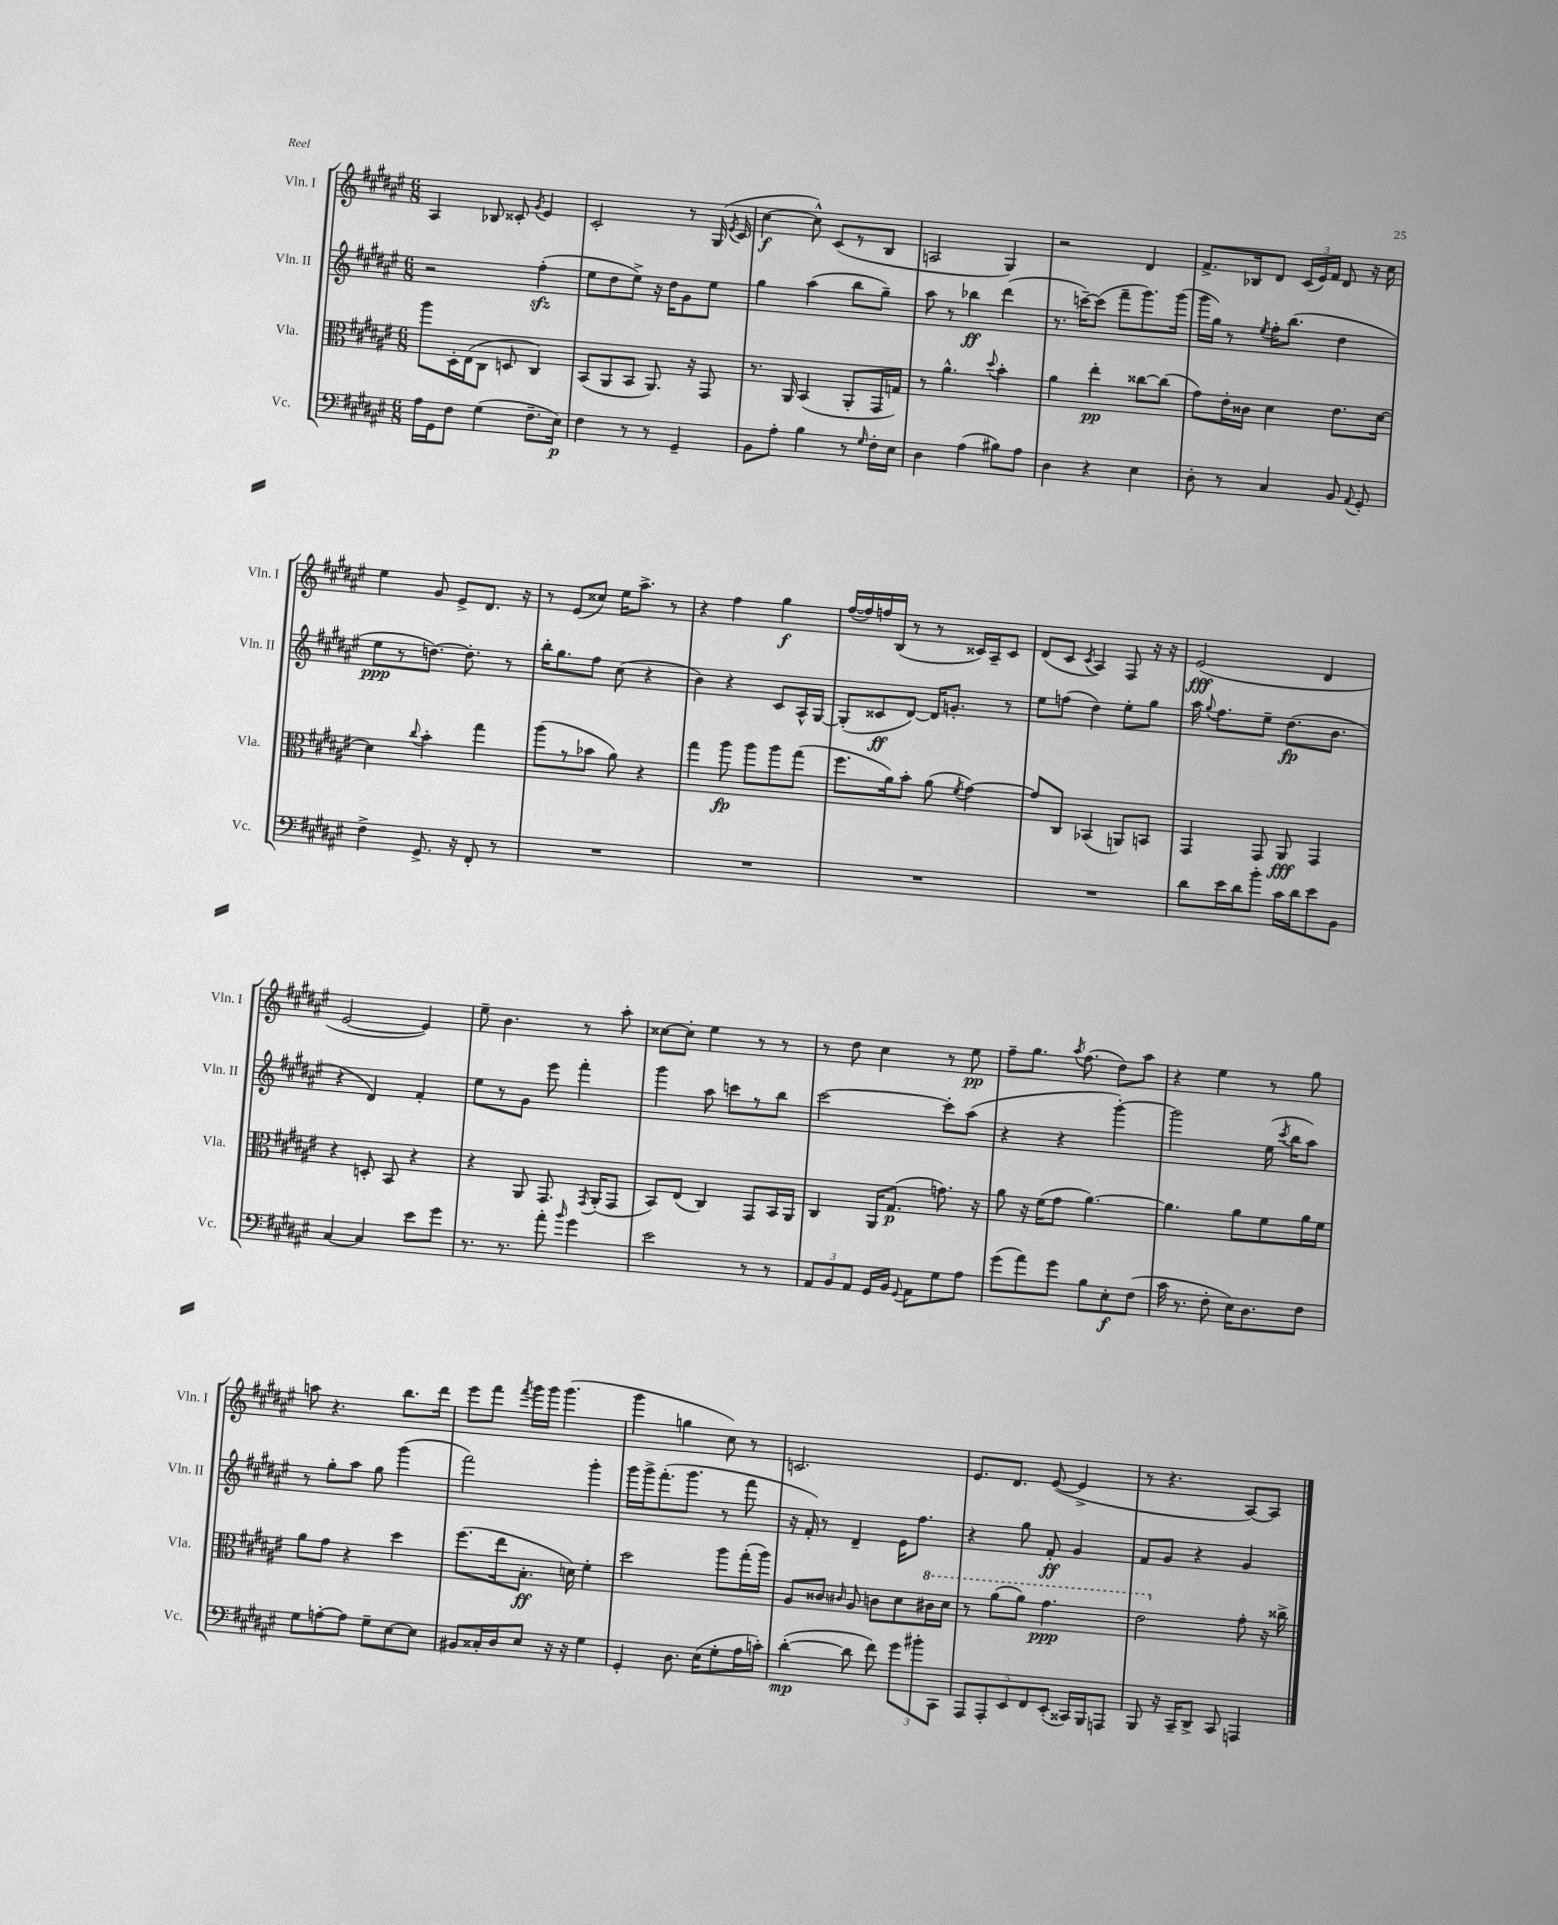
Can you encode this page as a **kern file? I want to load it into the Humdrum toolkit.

**kern	**dynam	**kern	**dynam	**kern	**dynam	**kern	**dynam
*part4	*part4	*part3	*part3	*part2	*part2	*part1	*part1
*staff4	*staff4	*staff3	*staff3	*staff2	*staff2	*staff1	*staff1
*I"Vc.	*	*I"Vla.	*	*I"Vln. II	*	*I"Vln. I	*
*I'Vc.	*	*I'Vla.	*	*I'Vln. II	*	*I'Vln. I	*
*clefF4	*	*clefC3	*	*clefG2	*	*clefG2	*
*k[f#c#g#d#a#e#]	*	*k[f#c#g#d#a#e#]	*	*k[f#c#g#d#a#e#]	*	*k[f#c#g#d#a#e#]	*
*M6/8	*	*M6/8	*	*M6/8	*	*M6/8	*
=111	=111	=111	=111	=111	=111	=111	=111
16A#\LL	.	8aa#\L	.	2r	.	4A#/	.
16GG#\J	.	.	.	.	.	.	.
8F#\J	.	16D#'\L	.	.	.	.	.
.	.	(16E#\J	.	.	.	.	.
(4G#\	.	8C#\J	.	.	.	8B-X/	.
.	.	8Dn/	.	.	.	8c##X'/	.
.	.	.	.	.	.	8qg#/	.
8.F#~\L	.	4C#/)	.	(4ff#zz'\	.	4e#/	.
16E#\Jk)	p	.	.	.	.	.	.
=112	=112	=112	=112	=112	=112	=112	=112
4F#\	.	(8BB/L	.	8ee#\L	.	2c#'/	.
.	.	8AA#/	.	8dd#\	.	.	.
8r	.	8BB/J	.	8ee#^\J)	.	.	.
8r	.	8.AA#/)	.	16r	.	.	.
.	.	.	.	16dd#\KL	.	.	.
4GG#~/	.	.	.	8g#\	.	8r	.
.	.	16r	.	.	.	.	.
.	.	8GG#/	.	8ee#\J	.	(16G#/	.
.	.	.	.	.	.	8qe#/	.
.	.	.	.	.	.	16c#/	.
=113	=113	=113	=113	=113	=113	=113	=113
8BB\L	.	8.r	.	4gg#\	.	[4cc#\	f
8A#'\J	.	.	.	.	.	.	.
.	.	16AA#/	.	.	.	.	.
4B\	.	(4BB/	.	(4aa#\	.	8cc#^^\])	.
.	.	.	.	.	.	(8c#/L	.
8r	.	8AA#'/L	.	8bb\L	.	8r	.
16qqG#/	.	.	.	.	.	.	.
16F#'\LL	.	16GG#/L	.	8gg#~\J)	.	8B/J	.
16E#\JJ	.	16Gn/JJ)	.	.	.	.	.
=114	=114	=114	=114	=114	=114	=114	=114
4D#\	.	8r	.	8aa#\	.	2An/	.
.	.	4.a#^^\	.	8r	.	.	.
(4A#\	.	.	.	4bb-X\	ff	.	.
.	.	8qqdd#/	.	.	.	.	.
8B#X\L)	.	4b'\	.	(4ddd#\	.	4G#/)	.
8A#\J	.	.	.	.	.	.	.
=115	=115	=115	=115	=115	=115	=115	=115
4D#\	.	4a#\	.	8.r	.	2r	.
.	.	.	.	[16cccn~\KL)	.	.	.
4r	.	4ee#'\	pp	(8ccc\J]	.	.	.
.	.	.	.	8fff#~\L	.	.	.
4E#\	.	[8cc##X\L	.	8.ggg#\)	.	4d#/	.
.	.	(8cc##\J]	.	.	.	.	.
.	.	.	.	(16ggg#\Jk	.	.	.
=116	=116	=116	=116	=116	=116	=116	=116
8D#'\	.	8g#\L)	.	16ggg#\LL	.	8.f#^/L	.
.	.	.	.	16gg#\JJ)	.	.	.
8r	.	16e#'\L	.	8r	.	.	.
.	.	16c##X\JJ	.	.	.	16B-X/k	.
.	.	.	.	8qee#/	.	.	.
4C#/	.	4d#\	.	16ff#'\KL	.	8d#/J	.
.	.	.	.	(8.bb\J	.	.	.
.	.	.	.	.	.	(24c#/LL	.
.	.	.	.	.	.	24e#/)	.
.	.	.	.	.	.	24f#/JJ	.
8BB/	.	8.e#\L	.	4dd#\	.	8d#/	.
8qqAA#/	.	.	.	.	.	.	.
8GG#'/	.	.	.	.	.	16r	.
.	.	[16d#\Jk	.	.	.	16cc#\	.
!!LO:LB:g=z
=117	=117	=117	=117	=117	=117	=117	=117
4F#^\	.	4d#\]	.	8ee#\L	ppp	4ee#\	.
.	.	.	.	8r	.	.	.
.	.	8qqcc#/	.	.	.	.	.
8.GG#^/	.	4b'\	.	[8.ddn\J)	.	8g#/	.
.	.	.	.	.	.	8e#^/L	.
16r	.	.	.	8.dd'\]	.	.	.
8FF#'/	.	4gg#\	.	.	.	8.d#/J	.
8r	.	.	.	8r	.	.	.
.	.	.	.	.	.	16r	.
=118	=118	=118	=118	=118	=118	=118	=118
2.r	.	(8aa#\L	.	16bb'\KL	.	8r	.
.	.	.	.	8.gg#\	.	.	.
.	.	8r	.	.	.	(8e#/L	.
.	.	8b-X\J	.	8ff#\J	.	8cc##X/J)	.
.	.	8a#\)	.	(8cc#\	.	16ee#\KL	.
.	.	.	.	.	.	8.aa#^\J	.
.	.	4r	.	4r	.	.	.
.	.	.	.	.	.	8r	.
=119	=119	=119	=119	=119	=119	=119	=119
2.r	.	4gg#\	.	4b\)	.	4r	.
.	.	8aa#\	fp	4r	.	4ff#\	.
.	.	8aa#\L	.	.	.	.	.
.	.	8aa#\	.	8c#/L	.	4gg#\	f
.	.	(8gg#\J	.	16A#^^/L	.	.	.
.	.	.	.	[16G#/JJ	.	.	.
=120	=120	=120	=120	=120	=120	=120	=120
2.r	.	8.ff#\L	.	(8G#'/L]	.	([16ff#/LL	.
.	.	.	.	.	.	16ff#/])	.
.	.	.	.	8c##X/	ff	16ffn/	.
.	.	16a#\k)	.	.	.	(16B/JJ	.
.	.	8b'\J	.	[8d#/J)	.	8r	.
.	.	(8a#\	.	16d#/KL]	.	8r	.
.	.	.	.	8.gn'/J	.	.	.
.	.	8qf#/	.	.	.	.	.
.	.	[4g#\)	.	.	.	16c##X/LL)	.
.	.	.	.	.	.	16A#~/J	.
.	.	.	.	8r	.	8c##/J	.
=121	=121	=121	=121	=121	=121	=121	=121
2.r	.	8g#/L]	.	8ee#\L	.	(8d#/L	.
.	.	8C#/J	.	(8ffn\J	.	8c#/J	.
.	.	.	.	.	.	8qc#/	.
.	.	(4BB-X/	.	4dd#\)	.	4A#/)	.
.	.	8AAn/L)	.	8ee#'\L	.	8F#/	.
.	.	8BBn/J	.	8gg#\J	.	16r	.
.	.	.	.	.	.	16r	.
=122	=122	=122	=122	=122	=122	=122	=122
8d#\L	.	4GG#/	.	16aa#\	.	(2e#/	fff
.	.	.	.	8qqgg#/	.	.	.
.	.	.	.	8.ff#\L	.	.	.
16e#\L	.	.	.	.	.	.	.
16d#\J	.	.	.	.	.	.	.
8b'\J	.	8GG#/	.	8ee#~\J	.	.	.
16c#\LL	.	8AA#/	fff	(8.dd#\L	fp	.	.
16d#\J	.	.	.	.	.	.	.
8e#\	.	4GG#/	.	.	.	4d#/	.
.	.	.	.	8.b\J	.	.	.
8BB\J	.	.	.	.	.	.	.
!!LO:LB:g=z
=123	=123	=123	=123	=123	=123	=123	=123
[4C#/	.	4r	.	4r	.	[2e#/	.
4C#/]	.	8Dn'/	.	4d#/)	.	.	.
.	.	8BB/	.	.	.	.	.
8e#\L	.	4r	.	4f#'/	.	4e#/])	.
8g#\J	.	.	.	.	.	.	.
=124	=124	=124	=124	=124	=124	=124	=124
8.r	.	4r	.	8ee#\L	.	8ee#~\	.
.	.	.	.	8r	.	4.b\	.
8.r	.	.	.	.	.	.	.
.	.	8AA#/	.	8g#\J	.	.	.
8a#'\	.	8.GG#/	.	8eee#\	.	.	.
16qqb/	.	.	.	.	.	.	.
4g#\	.	.	.	4fff#'\	.	8r	.
.	.	8qGG#/	.	.	.	.	.
.	.	(16AA#'/KL	.	.	.	.	.
.	.	8GG#/J	.	.	.	8aa#'\	.
=125	=125	=125	=125	=125	=125	=125	=125
2e#\	.	8BB/L)	.	4ggg#\	.	[8cc##X\L	.
.	.	(8E#/J	.	.	.	8cc##'\J]	.
.	.	4C#/)	.	8aa#\	.	4ee#\	.
.	.	.	.	8cccn\L	.	.	.
8r	.	8GG#/L	.	8r	.	8r	.
8r	.	16BB/L	.	8bb\J	.	8r	.
.	.	16AA#/JJ	.	.	.	.	.
=126	=126	=126	=126	=126	=126	=126	=126
12AA#/L	.	4C#/	.	[2ccc#\	.	8r	.
12BB/	.	.	.	.	.	.	.
.	.	.	.	.	.	8dd#\	.
12AA#/J	.	.	.	.	.	.	.
16GG#/LL	.	16AA#/KL	.	.	.	4cc#\	.
16BB/JJ	.	(8.G#/J	p	.	.	.	.
8qqGG#/	.	.	.	.	.	.	.
8AA#\L	.	.	.	.	.	.	.
8G#\	.	8.gn\)	.	8ccc#'\L]	.	8r	.
8A#\J	.	.	.	(8aa#\J	.	8ee#\	pp
.	.	16r	.	.	.	.	.
=127	=127	=127	=127	=127	=127	=127	=127
(8g#\L	.	8a#\	.	4r	.	8ff#~\L	.
8a#\)	.	16r	.	.	.	8.gg#\J	.
.	.	(16f#\KL	.	.	.	.	.
8g#\J	.	8g#\J	.	4r	.	.	.
.	.	.	.	.	.	8qaa#/	.
.	.	.	.	.	.	(8.ff#\	.
8B\L	.	[4.a#\)	.	.	.	.	.
8E#'\	f	.	.	[4ggg#'\)	.	8dd#\L)	.
(8F#\J	.	.	.	.	.	8aa#\J	.
=128	=128	=128	=128	=128	=128	=128	=128
16c#\	.	4.a#\]	.	2ggg#\]	.	4r	.
8.r	.	.	.	.	.	.	.
8F#'\	.	.	.	.	.	4ee#\	.
16E#\KL)	.	8a#\L	.	.	.	.	.
8.D#\	.	.	.	.	.	.	.
.	.	8f#\	.	(16ee#\	.	8r	.
.	.	.	.	8qccc#/	.	.	.
.	.	.	.	16bb\KL	.	.	.
8F#\J	.	16a#\L	.	8aa#\J)	.	8gg#\	.
.	.	16f#\JJ	.	.	.	.	.
!!LO:LB:g=z
=129	=129	=129	=129	=129	=129	=129	=129
8G#\L	.	8a#\L	.	8r	.	8aan\	.
[8An'\	.	8g#\J	.	8gg#'\L	.	4.r	.
8A\J]	.	4r	.	8aa#\J	.	.	.
8G#~\L	.	.	.	8gg#\	.	.	.
[8E#\	.	4dd#\	.	(4ggg#\	.	8.bb\L	.
8E#\J]	.	.	.	.	.	.	.
.	.	.	.	.	.	16ddd#\Jk	.
=130	=130	=130	=130	=130	=130	=130	=130
8BB#X/L	.	(8.ff#\L	.	2fff#\)	.	8eee#\L	.
16C##X'/L	.	.	.	.	.	8fff#\J	.
16D#/J	.	16ee#\k	.	.	.	.	.
.	.	.	.	.	.	8qfff#/	.
8E#/J	.	8.B'\J	ff	.	.	16ggg#\LL	.
.	.	.	.	.	.	16ggg#\JJ	.
16r	.	.	.	.	.	(4.ggg#\	.
16r	.	16dn\)	.	.	.	.	.
4G#\	.	4f#'\	.	4ggg#'\	.	.	.
=131	=131	=131	=131	=131	=131	=131	=131
4GG#'/	.	2dd#\	.	16ggg#\LL	.	4ggg#\	.
.	.	.	.	16ggg#^\J	.	.	.
.	.	.	.	(8.fff#'\	.	.	.
8.D#\	.	.	.	.	.	4ggn\	.
.	.	.	.	8.ggg#\J	.	.	.
(16E#\KL	.	.	.	.	.	.	.
8G#'\	.	8aa#\L	.	8r	.	8cc#\)	.
16A#\L	.	(16gg#'\L	.	8fff#\	.	8r	.
16cn'\JJ)	.	16aa#\JJ)	.	.	.	.	.
=132	=132	=132	=132	=132	=132	=132	=132
([4d#'\	mp	8A#/L	.	16r	.	2.cn/	.
.	.	.	.	16f#'/)	.	.	.
.	.	8c##X/J	.	8r	.	.	.
.	.	16qqc#X/	.	.	.	.	.
8d#\]	.	8A#/	.	4d#~/	.	.	.
8f#\)	.	8cn\L	.	.	.	.	.
12g#\L	.	8d#\	.	16e#\KL	.	.	.
.	.	.	.	8.ff#\J	.	.	.
12b#X'\	.	.	.	.	.	.	.
*	*	*8va	*	*	*	*	*
.	.	16cc#X\L	.	.	.	.	.
12CC#\J	.	.	.	.	.	.	.
.	.	16dd#\JJ	.	.	.	.	.
=133	=133	=133	=133	=133	=133	=133	=133
10AAA#/L	.	8r	.	4r	.	8.e#/L	.
10AAA#'/	.	.	.	.	.	.	.
.	.	(8aa#\L	.	.	.	.	.
.	.	.	.	.	.	8.d#/J	.
10EE#/	.	.	.	.	.	.	.
.	.	8aa#\J)	.	8gg#\	.	.	.
10FF#/	.	.	.	.	.	.	.
.	.	4.gg#\	ppp	8f#'/	ff	([8e#/	.
(10EE#'/J	.	.	.	.	.	.	.
16CC##X/LL)	.	.	.	4g#/	.	4e#^/]	.
16BBB/J	.	.	.	.	.	.	.
8AAAn/J	.	.	.	.	.	.	.
=134	=134	=134	=134	=134	=134	=134	=134
8BBB/	.	2ee#\	.	8f#/L	.	8r	.
16r	.	.	.	8g#/J	.	4.r	.
16CC#~/KL	.	.	.	.	.	.	.
8DD#^/J	.	.	.	4r	.	.	.
8CC#/	.	.	.	.	.	.	.
*	*	*X8va	*	*	*	*	*
4AAAn/	.	8g#'\	.	4g#/	.	[8A#/L)	.
.	.	16r	.	.	.	8A#/J]	.
.	.	16cc##X^\	.	.	.	.	.
==	==	==	==	==	==	==	==
*-	*-	*-	*-	*-	*-	*-	*-
